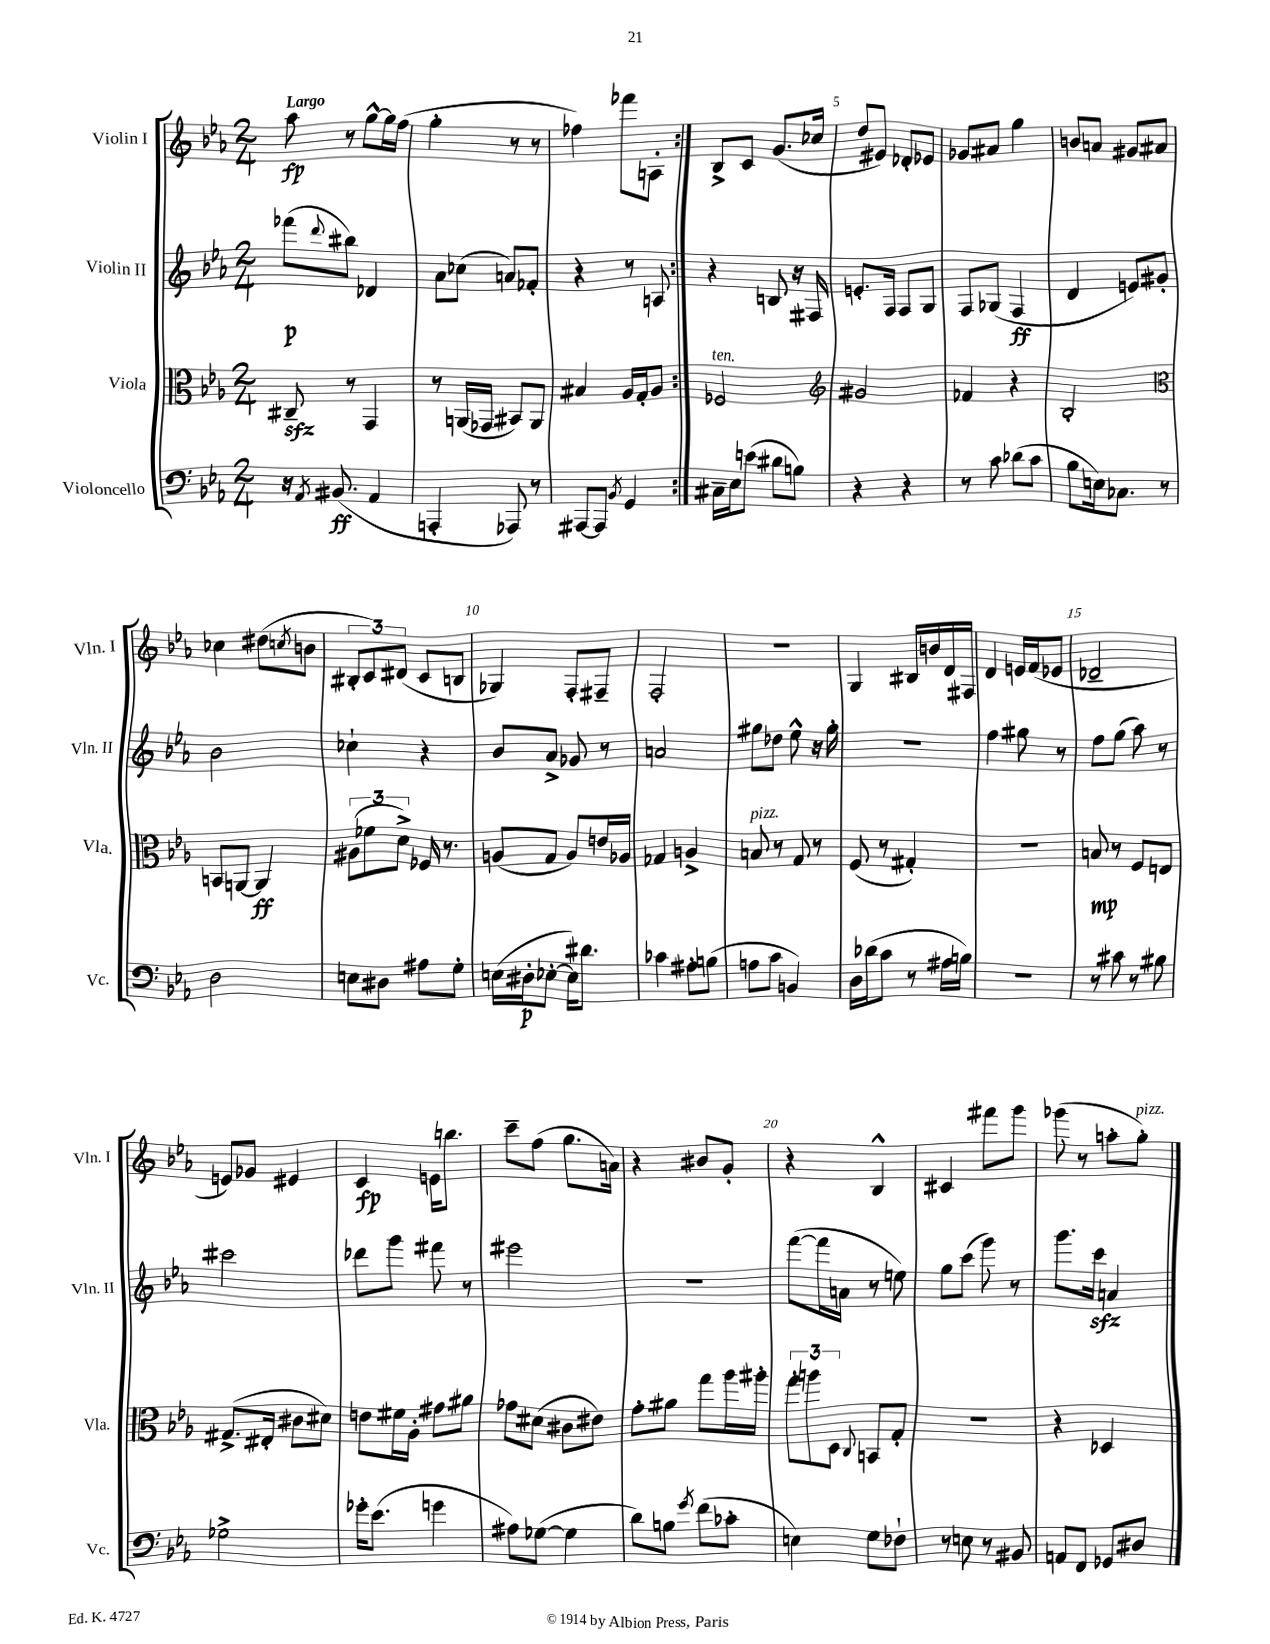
<<
\new StaffGroup <<
\new Staff = "s0" \with { instrumentName = "Violin I" shortInstrumentName = "Vln. I" } {
    \clef treble \key ees \major \numericTimeSignature \time 2/4 \tempo "Largo"
    \repeat volta 2 { aes''8\fp r8 g''8~-^ g''16 f''16( |
    g''4-. r8 r8 |
    fes''4) fes'''8 a8-. | }
    bes8-> c'8 g'8.( ces''16 |
    d''8 eis'8) des'8-. ees'8 |
    ges'8 ais'8 g''4 |
    b'8 a'8 gis'8 ais'8 |
    ces''4 dis''8( \acciaccatura { c''8 } b'8 |
    \tuplet 3/2 { bis8-. c'8) dis'8( } c'8 b8 |
    ges4) f8-. fis8-- |
    f2-. |
    r2 |
    g4 bis16 b'16 d'16 fis16 |
    d'4 e'16 f'16( ees'8 |
    des'2-- |
    e'8) ges'8 eis'4 |
    c'4\fp e'16 b''8. |
    c'''8-- f''8( g''8. a'16) |
    r4 bis'8 g'8-. |
    r4 bes4-^ |
    cis'4 fis'''8 g'''8 |
    ges'''8( r8 a''8-. g''8-.^\markup { \italic "pizz." }) \bar "|." |
}
\new Staff = "s1" \with { instrumentName = "Violin II" shortInstrumentName = "Vln. II" } {
    \clef treble \key ees \major \numericTimeSignature \time 2/4
    \repeat volta 2 { fes'''8\p( \appoggiatura { d'''8 } bis''8) des'4 |
    aes'8 ces''8( a'8) fes'8-. |
    r4 r8 a8 | }
    r4 b8 r16 fis16 |
    e'8.-. f16 f8 g8 |
    f8 ges8( f4\ff |
    d'4 e'8) gis'8-. |
    bes'2 |
    ces''4-! r4 |
    bes'8 aes'8-> ges'8 r8 |
    a'2 |
    gis''8 des''8 ees''8-^ r16 gis''16-. |
    r2 |
    f''4 gis''8 r8 |
    f''8 g''8( aes''8) r8 |
    cis'''2 |
    des'''8 g'''8 fis'''8 r8 |
    eis'''2 |
    R2 |
    f'''8~( f'''16 a'16 r8 e''8) |
    g''8 c'''8( g'''8) r8 |
    g'''8. c'''16\sfz a'4 \bar "|." |
}
\new Staff = "s2" \with { instrumentName = "Viola" shortInstrumentName = "Vla." } {
    \clef alto \key ees \major \numericTimeSignature \time 2/4
    \repeat volta 2 { cis8--\sfz r8 g,4 |
    r8 a,16( ges,16 bis,8) a,8 |
    bis4 aes16 g16-. aes8 | }
    fes2^\markup { \italic "ten." } |
    \clef treble gis'2 |
    fes'4 r4 |
    bes2-. |
    \clef alto b,8 a,8~ a,4\ff |
    \tuplet 3/2 { ais8( fes'8 d'8->) } fes16 r8. |
    a8( g8 a8) e'16 aes16 |
    ges4 a4-> |
    b8^\markup { \italic "pizz." } r8 g8 r8 |
    f8( r8 gis4-.) |
    R2 |
    b8\mp r8 f8 e8 |
    gis8.->( eis16-. cis'8 dis'8) |
    e'8 fis'16 aes16-. gis'8 ais'8 |
    ges'8 dis'8( cis'8 eis'8) |
    g'8-. ais'8 g''8 aes''16 ais''16-. |
    \tuplet 3/2 { g''8-. a''8 d8 } \appoggiatura { c8 } b,8 g8-. |
    R2 |
    r4 des4 \bar "|." |
}
\new Staff = "s3" \with { instrumentName = "Violoncello" shortInstrumentName = "Vc." } {
    \clef bass \key ees \major \numericTimeSignature \time 2/4
    \repeat volta 2 { r16 \acciaccatura { aes,8 } bis,8.\ff( aes,4 |
    a,,4-. aes,,8) r8 |
    ais,,8~ ais,,8 \acciaccatura { bes,8 } g,4 | }
    cis16-- ees16 e'8( dis'8 b8) |
    r4 r4 |
    r8 c'8 des'8( c'8 |
    bes8 e16) ces8. r8 |
    d2 |
    e8 dis8 ais8 g8-. |
    e16( dis16-.\p ees8~-. ees16) dis'8. |
    ces'4 ais8-. b8( |
    a8 c'8 b,4) |
    d16 des'16( c'8 r8 ais16 b16) |
    R2 |
    r8 cis'8 r8 bis8 |
    ges2-> |
    ges'16-. ees'8.( g'4 |
    ais8) ges8~( ges4 |
    d'8) b8 \acciaccatura { g'8 } f'8( ces'8-. |
    e4) g8 fes8-! |
    r8 e8 r8 bis,8 |
    a,8 f,8 ges,8 dis8 \bar "|." |
}
>>
>>
\layout { \context { \Score \override BarNumber.break-visibility = ##(#f #t #t) barNumberVisibility = #(every-nth-bar-number-visible 5) } }
